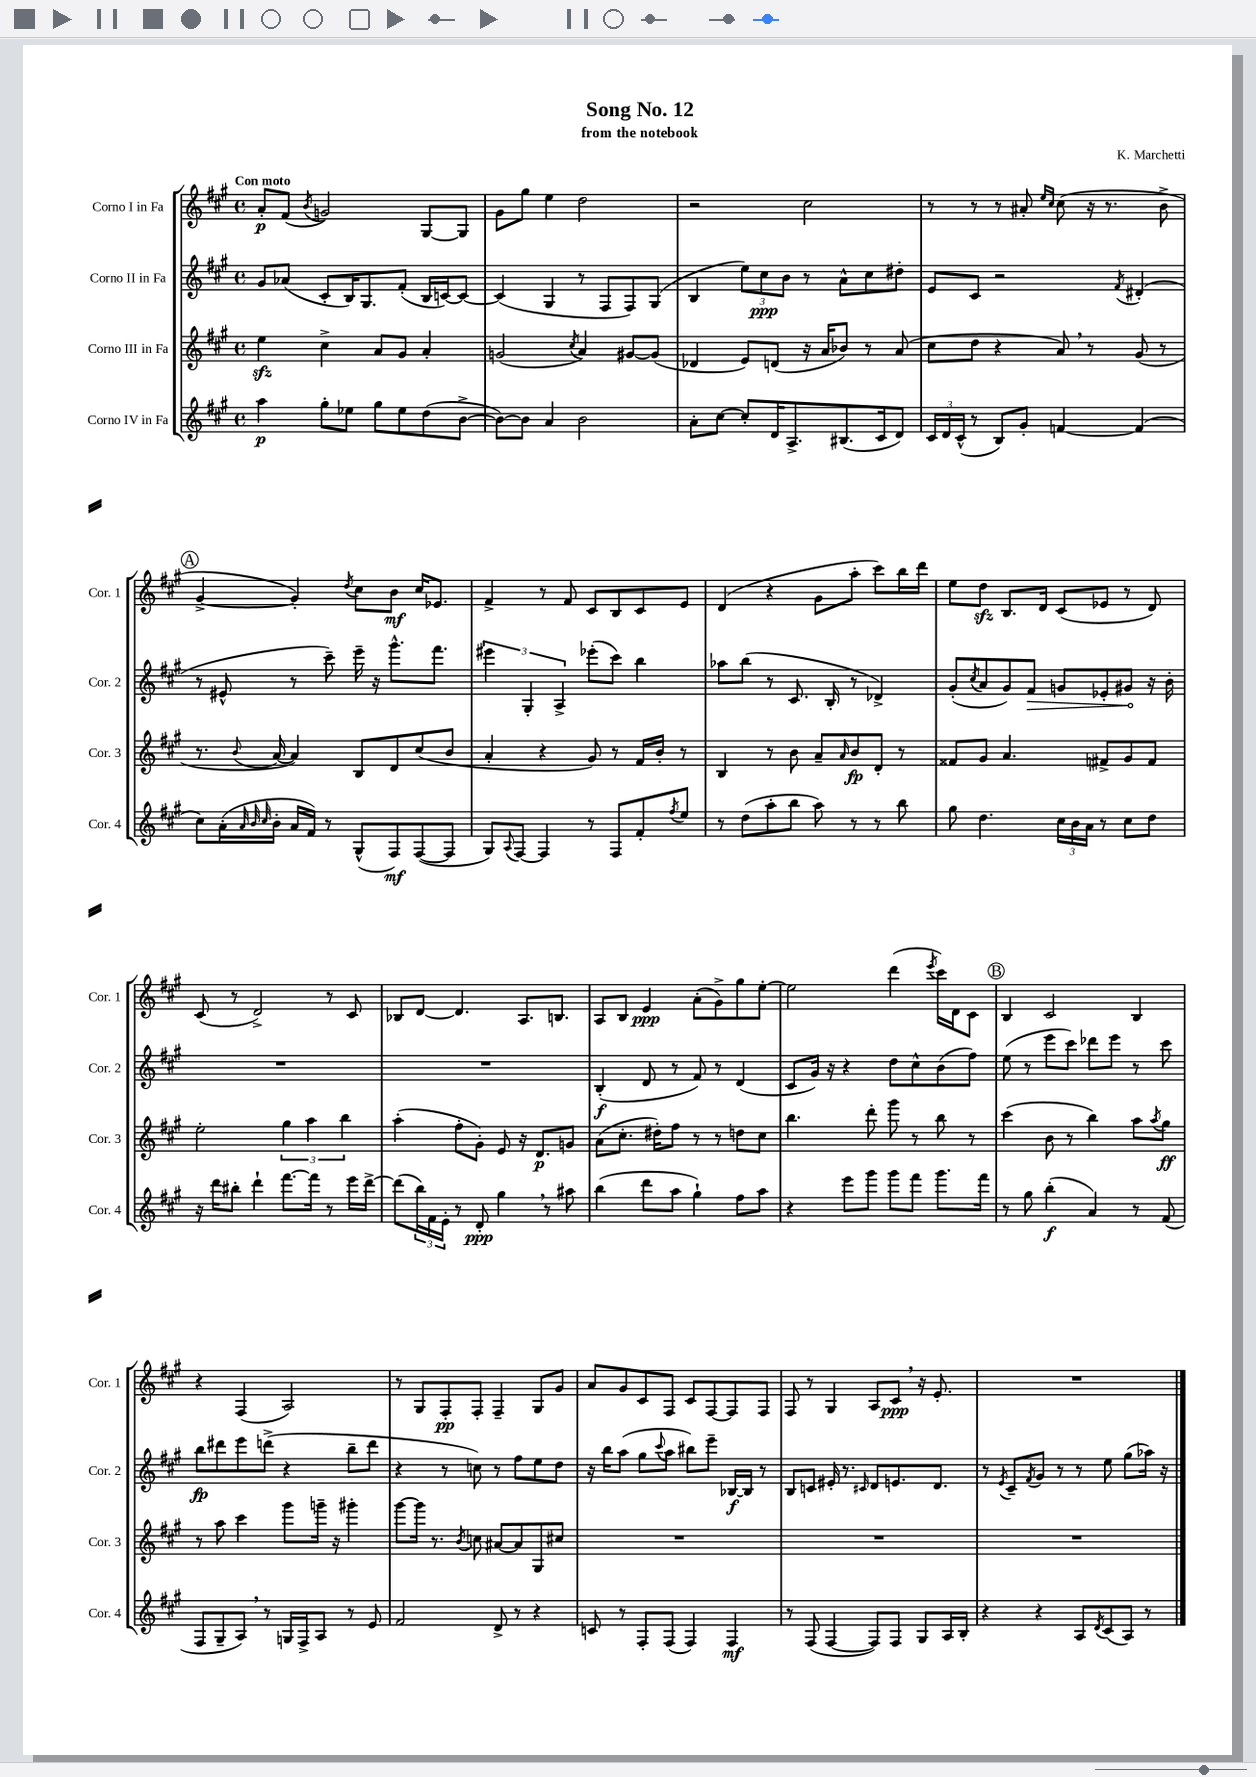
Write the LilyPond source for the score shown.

\header { title = "Song No. 12" composer = "K. Marchetti" subtitle = "from the notebook" }
<<
\new StaffGroup <<
\new Staff = "s0" \with { instrumentName = "Corno I in Fa" shortInstrumentName = "Cor. 1" } {
    \clef treble \key a \major \defaultTimeSignature \time 4/4 \tempo "Con moto"
    a'8-.\p fis'8( \acciaccatura { b'8 } g'2) gis8~ gis8 |
    gis'8 gis''8 e''4 d''2 |
    r2 cis''2 |
    r8 r8 r8 ais'8-. \grace { e''16 cis''16 } cis''8( r16 r8. b'8-> |
    \mark \markup { \circle "A" } gis'4~-> gis'4-.) \acciaccatura { d''8 } cis''8 b'8\mf cis''16 ees'8. |
    fis'4-> r8 fis'8 cis'8 b8 cis'8 e'8 |
    d'4( r4 gis'8 a''8-. cis'''8) b''16 d'''16 |
    e''8 d''8\sfz b8. d'16 cis'8( ees'8 r8 d'8) |
    cis'8( r8 d'2->) r8 cis'8 |
    bes8 d'8~ d'4. a8. b8. |
    a8 b8 e'4\ppp a'8-.( gis'8->) gis''8 e''8~-. |
    e''2 d'''4( \acciaccatura { e'''8 } cis'''16) d'16 cis'8 |
    \mark \markup { \circle "B" } b4 cis'2 b4 |
    r4 fis4( a2) |
    r8 gis8 fis8-.\pp fis8-. fis4-- gis8 gis'8 |
    a'8 gis'8 cis'8 fis8 cis'8 fis8~ fis8 fis8 |
    fis8 r8 gis4 a8 cis'8\ppp \breathe r16 e'8.-. |
    R1 \bar "|." |
}
\new Staff = "s1" \with { instrumentName = "Corno II in Fa" shortInstrumentName = "Cor. 2" } {
    \clef treble \key a \major \defaultTimeSignature \time 4/4
    gis'8 aes'8( cis'8-. b16) gis8. fis'8-.( b16 c'16~) c'8~ |
    c'4( gis4 r8 fis8 fis8) gis8( |
    b4 \tuplet 3/2 { e''8) cis''8\ppp b'8 } r8 a'8-^ cis''8 dis''8-. |
    e'8 cis'8 r2 \acciaccatura { fis'8 } dis'4-.( |
    \mark \markup { \circle "A" } r8 eis'8-^ r8 cis'''8--) e'''16-- r16 gis'''8.-^ fis'''8. |
    \tuplet 3/2 { eis'''4 gis4-. a4-> } ees'''8-.( cis'''8) b''4 |
    aes''8 b''8( r8 cis'8. b16-. r8 des'4->) |
    gis'8-.( \acciaccatura { cis''8 } a'8 gis'8) \once \override Hairpin.circled-tip = ##t fis'8\> g'8 ees'8-. gis'8\! r16 b'16-. |
    R1 |
    R1 |
    b4-.\f( d'8 r8 fis'8) r8 d'4( |
    cis'8 gis'16) r16 r4 d''8 cis''8-^ b'8( fis''8) |
    \mark \markup { \circle "B" } e''8( r8 e'''8 cis'''8) des'''8 e'''8 r8 cis'''8 |
    b''8\fp dis'''8 e'''8 d'''8->( r4 b''8-- d'''8 |
    r4 r8 c''8) r8 fis''8 e''8 d''8 |
    r16 b''16 a''8( gis''8 \appoggiatura { cis'''8 } a''8 bis''8) e'''8-- bes16~\f bes16 r8 |
    b8 c'8 eis'16-. r8. \grace { cis'16 } d'8 e'8. d'8. |
    r8 \acciaccatura { e'8 } cis'8-- \acciaccatura { fis'8 } gis'8 r8 r8 e''8 gis''8( aes''16) r16 \bar "|." |
}
\new Staff = "s2" \with { instrumentName = "Corno III in Fa" shortInstrumentName = "Cor. 3" } {
    \clef treble \key a \major \defaultTimeSignature \time 4/4
    e''4\sfz cis''4-> a'8 gis'8 a'4-. |
    g'2( \acciaccatura { cis''8 } a'4) gis'8~ gis'8( |
    des'4 e'8) d'8( r16 a'16 bes'8) r8 a'8( |
    cis''8 d''8 r4 a'8) \breathe r8 gis'8( r8 |
    \mark \markup { \circle "A" } r8. \appoggiatura { b'8 } a'16~ a'4) b8 d'8 cis''8( b'8 |
    a'4-. r4 gis'8) r8 fis'16 b'16-. r8 |
    b4 r8 b'8 a'8-- \grace { a'16 } b'8\fp d'8-. r8 |
    fisis'8 gis'8 a'4. fis'8-> gis'8 fis'8 |
    e''2-. \tuplet 3/2 { gis''4 a''4 b''4 } |
    a''4-.( fis''8-. gis'8-.) e'8 r16 d'8.\p g'8 |
    a'8( cis''8.-. dis''16-.) fis''8 r8 r8 d''8 cis''8 |
    b''4. d'''8-. gis'''8 r8 b''8 r8 |
    \mark \markup { \circle "B" } cis'''4( b'8 r8 b''4) a''8 \acciaccatura { a''8 } gis''8\ff |
    r8 a''8 cis'''4 gis'''8 g'''16-- r16 gis'''4-. |
    gis'''8~ gis'''16 r8. \acciaccatura { b'8 } c''8 ais'8~ ais'8 gis8 cis''8 |
    R1 |
    R1 |
    R1 \bar "|." |
}
\new Staff = "s3" \with { instrumentName = "Corno IV in Fa" shortInstrumentName = "Cor. 4" } {
    \clef treble \key a \major \defaultTimeSignature \time 4/4
    a''4\p gis''8-. ees''8 gis''8 ees''8 d''8( b'8~-> |
    b'8~) b'8 a'4 b'2 |
    a'8-. cis''8~ cis''8-. d'16 a8.-> bis8.( cis'16 d'8) |
    \tuplet 3/2 { cis'16 d'16 cis'16-^( } r8 b8) gis'8-. f'4~ f'4( |
    \mark \markup { \circle "A" } cis''8) a'16-.( \grace { a'32 b'32 cis''32 } b'16-. a'16 fis'16) r8 gis8-^( fis8\mf) fis8~( fis8 |
    gis8) \appoggiatura { a8 } fis8~ fis4 r8 fis8 fis'8-. \acciaccatura { fis''8 } e''8 |
    r8 d''8( a''8-. b''8 a''8) r8 r8 b''8 |
    gis''8 d''4. \tuplet 3/2 { cis''16 b'16 a'16 } r8 cis''8 d''8 |
    r16 d'''16 bis''8-. d'''4-! fis'''8.~ fis'''16 r8 e'''16 d'''16~-> |
    d'''8( \tuplet 3/2 { b''16) fis'16 e'16-. } r8 d'8-.\ppp gis''4 \breathe r8 ais''8 |
    b''4( d'''8 a''8 gis''4-!) fis''8 a''8 |
    r4 e'''8 gis'''8 gis'''8 fis'''8 gis'''8. fis'''16 |
    \mark \markup { \circle "B" } r8 gis''8 b''4-.\f( a'4) r8 fis'8( |
    fis8 gis8-- a8) \breathe r8 g16 fis16-> a8 r8 e'8 |
    fis'2 d'8-> r8 r4 |
    c'8 r8 fis8-. fis8( fis4) fis4\mf |
    r8 fis8( fis4~ fis8) fis8 gis8 a16 b16-. |
    r4 r4 a8 \acciaccatura { d'8 } cis'8( a8) r8 \bar "|." |
}
>>
>>
\layout { \context { \Score \remove "Bar_number_engraver" } }
